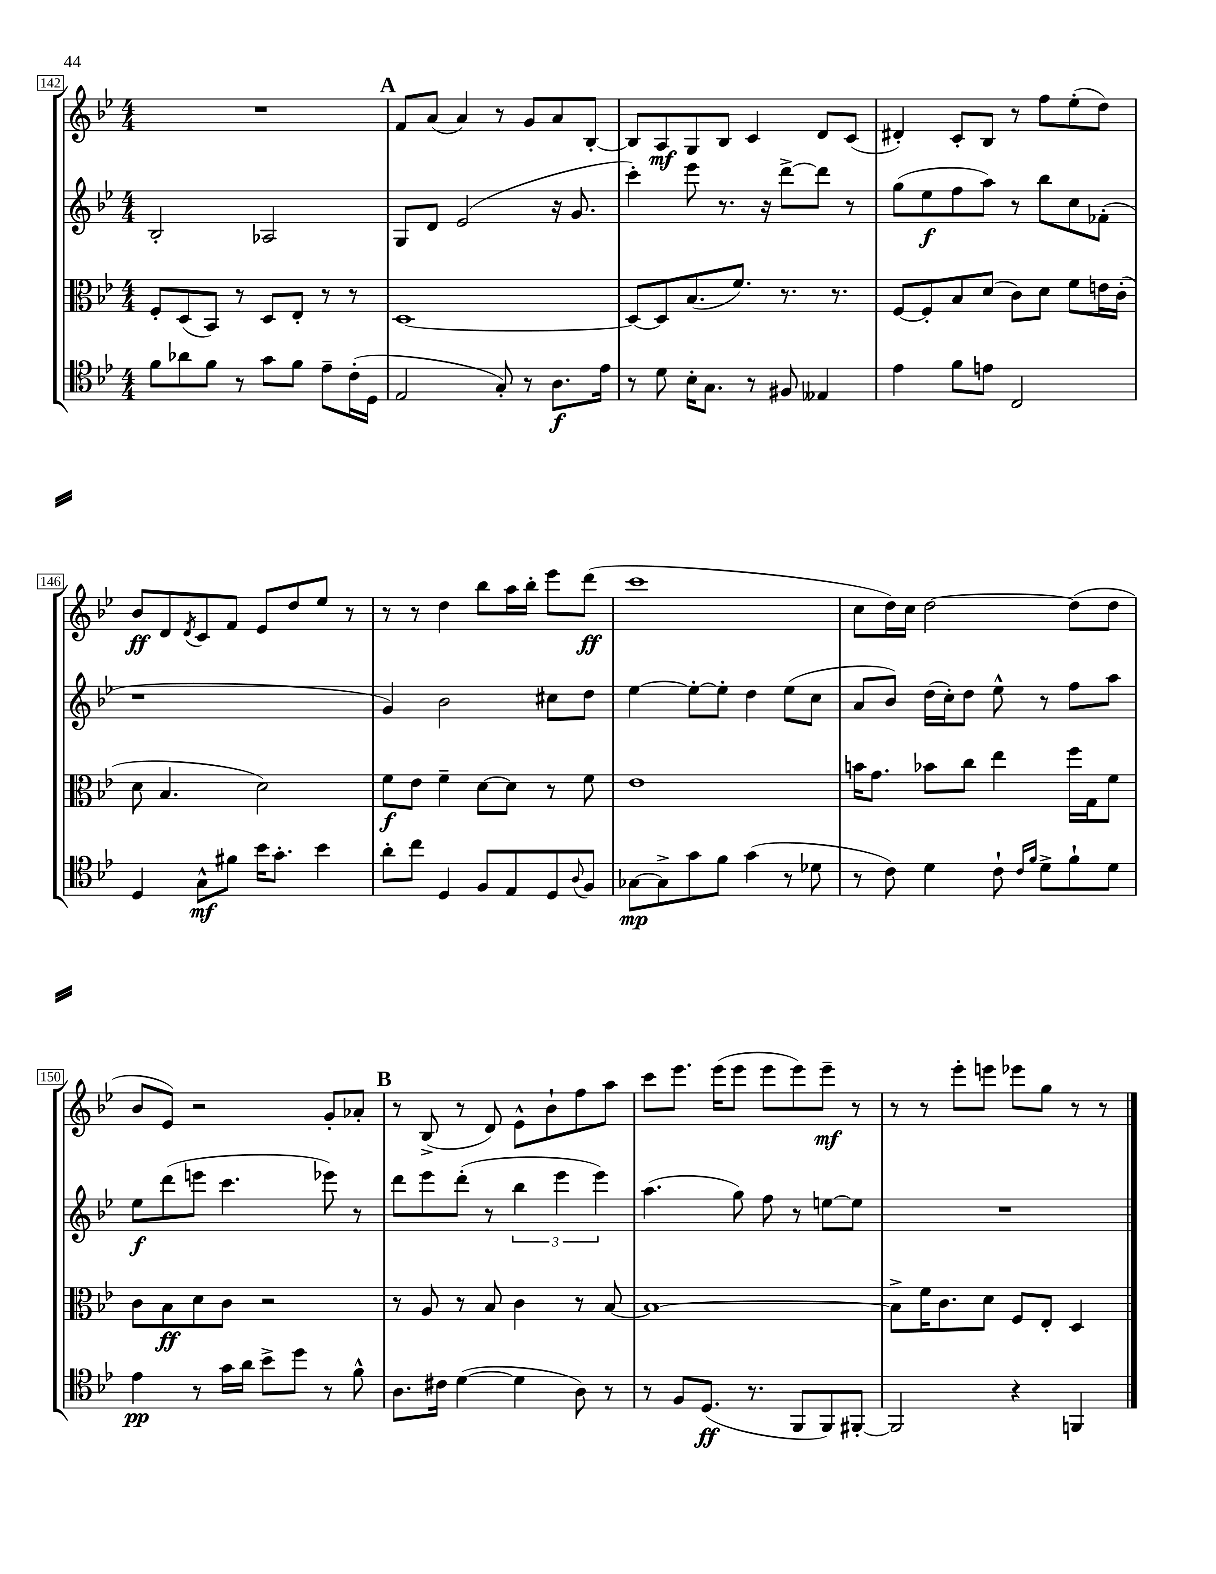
<<
\new StaffGroup <<
\new Staff = "s0" {
    \clef treble \key bes \major \numericTimeSignature \time 4/4
    R1 |
    \mark \markup { \bold "A" } f'8 a'8( a'4) r8 g'8 a'8 bes8~-. |
    bes8 a8\mf g8 bes8 c'4 d'8 c'8( |
    dis'4-.) c'8-. bes8 r8 f''8 ees''8-.( d''8) |
    bes'8\ff d'8 \acciaccatura { d'8 } c'8 f'8 ees'8 d''8 ees''8 r8 |
    r8 r8 d''4 bes''8 a''16 bes''16-. ees'''8 d'''8\ff( |
    c'''1 |
    c''8 d''16) c''16 d''2~ d''8( d''8 |
    bes'8 ees'8) r2 g'8-. aes'8-. |
    \mark \markup { \bold "B" } r8 bes8->( r8 d'8) ees'8-^ bes'8-! f''8 a''8 |
    c'''8 ees'''8. ees'''16( ees'''8 ees'''8 ees'''8) ees'''8--\mf r8 |
    r8 r8 ees'''8-. e'''8 ees'''8 g''8 r8 r8 \bar "|." |
}
\new Staff = "s1" {
    \clef treble \key bes \major \numericTimeSignature \time 4/4
    bes2-. aes2 |
    \mark \markup { \bold "A" } g8 d'8 ees'2( r16 g'8. |
    c'''4-.) ees'''8 r8. r16 d'''8~-> d'''8 r8 |
    g''8( ees''8\f f''8 a''8) r8 bes''8 c''8 fes'8-.( |
    r1 |
    g'4) bes'2 cis''8 d''8 |
    ees''4~ ees''8~-. ees''8-. d''4 ees''8( c''8 |
    a'8 bes'8) d''16( c''16-.) d''8 ees''8-^ r8 f''8 a''8 |
    ees''8\f d'''8( e'''8 c'''4. ees'''8) r8 |
    \mark \markup { \bold "B" } d'''8 ees'''8 d'''8-.( r8 \tuplet 3/2 { bes''4 ees'''4 ees'''4) } |
    a''4.( g''8) f''8 r8 e''8~ e''8 |
    R1 \bar "|." |
}
\new Staff = "s2" {
    \clef alto \key bes \major \numericTimeSignature \time 4/4
    f8-. d8( bes,8) r8 d8 ees8-. r8 r8 |
    \mark \markup { \bold "A" } d1~ |
    d8~ d8 bes8.( f'8.) r8. r8. |
    f8~ f8-. bes8 d'8( c'8) d'8 f'8 e'16 c'16-.( |
    d'8 bes4. d'2) |
    f'8\f ees'8 f'4-- d'8~ d'8 r8 f'8 |
    ees'1 |
    b'16 g'8. bes'8 c''8 ees''4 f''16 g16 f'8 |
    c'8 bes8\ff d'8 c'8 r2 |
    \mark \markup { \bold "B" } r8 a8 r8 bes8 c'4 r8 bes8~ |
    bes1~ |
    bes8-> f'16 c'8. d'8 f8 ees8-. d4 \bar "|." |
}
\new Staff = "s3" {
    \clef tenor \key bes \major \numericTimeSignature \time 4/4
    f'8 aes'8 f'8 r8 g'8 f'8 ees'8-- c'16-.( d16 |
    \mark \markup { \bold "A" } ees2 g8-.) r8 a8.\f ees'16 |
    r8 d'8 bes16-. g8. r8 fis8 eeses4 |
    ees'4 f'8 e'8 c2 |
    d4 g8-^\mf fis'8 bes'16 g'8.-. bes'4 |
    a'8-. c''8 d4 f8 ees8 d8 \appoggiatura { a8 } f8 |
    ges8~\mp ges8-> g'8 f'8 g'4( r8 des'8 |
    r8 c'8) d'4 c'8-! \grace { c'16 f'16 } d'8-> f'8-! d'8 |
    ees'4\pp r8 g'16 a'16 bes'8-> d''8 r8 f'8-^ |
    \mark \markup { \bold "B" } a8. cis'16 d'4~( d'4 a8) r8 |
    r8 f8 d8.\ff( r8. f,8 f,8) fis,8~-. |
    fis,2 r4 f,4 \bar "|." |
}
>>
>>
\layout { \context { \Score currentBarNumber = #142 \override BarNumber.stencil = #(make-stencil-boxer 0.1 0.3 ly:text-interface::print) } }
